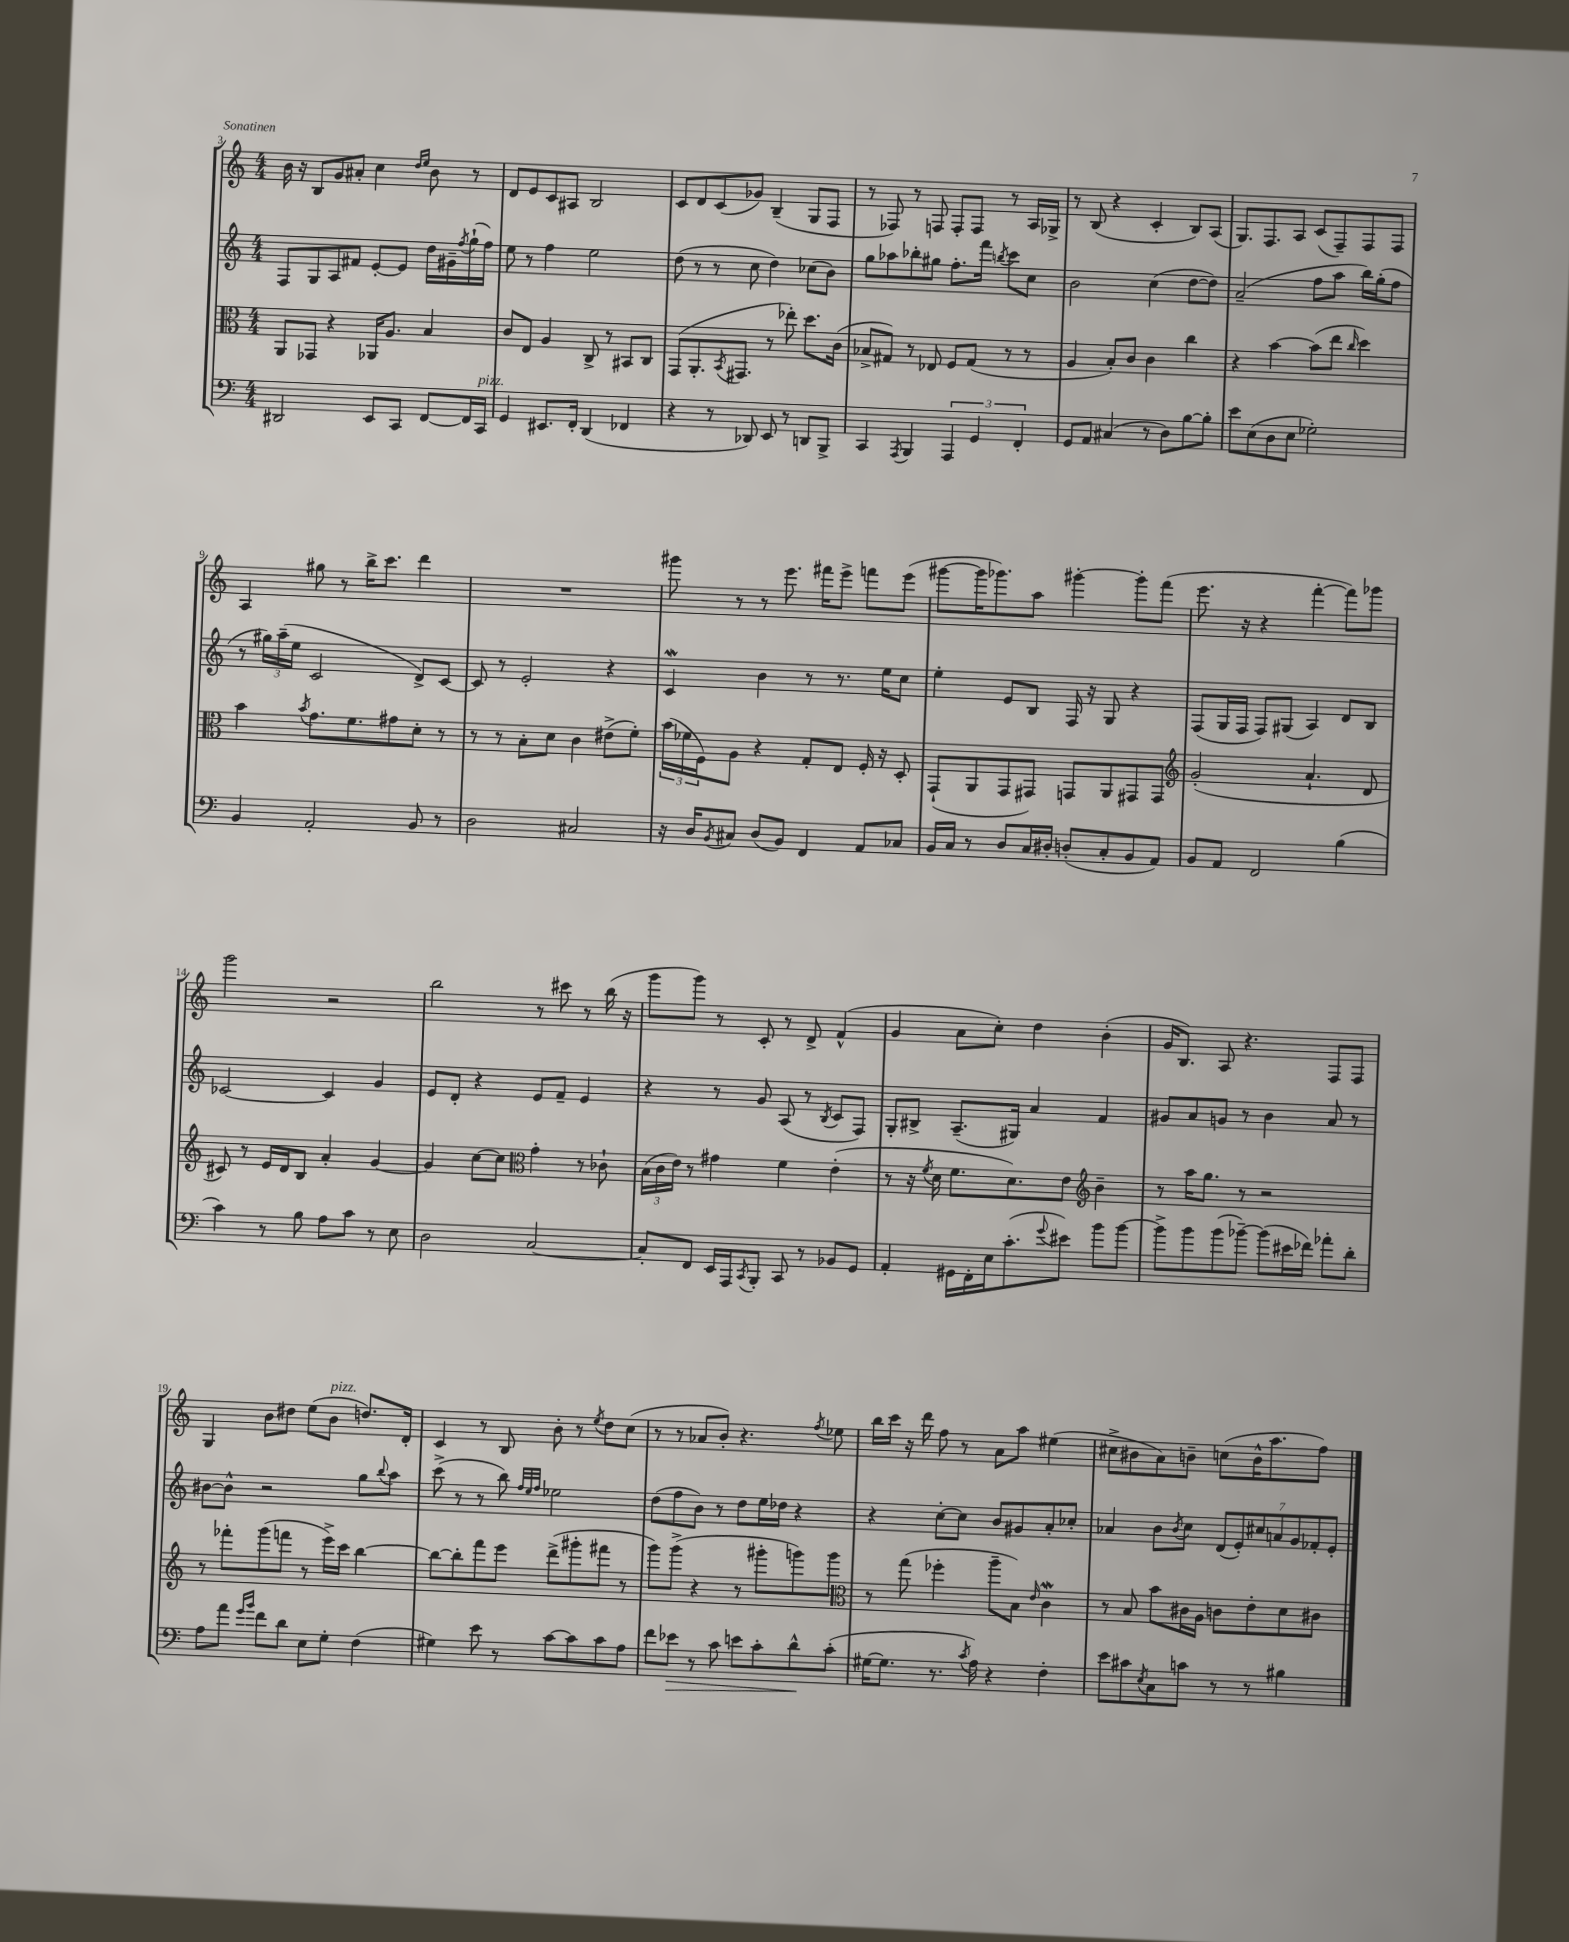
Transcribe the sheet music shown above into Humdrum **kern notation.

**kern	**kern	**kern	**kern
*staff4	*staff3	*staff2	*staff1
*clefF4	*clefC3	*clefG2	*clefG2
*k[]	*k[]	*k[]	*k[]
*M4/4	*M4/4	*M4/4	*M4/4
2DD#	8AA	8F	16b
.	.	.	16r
.	8GG-	8G	8B
.	4r	8A	8g
.	.	8f#	8a#'
8EE	16AA-	[8e'	4cc
.	8.A	.	.
8CC	.	8e]	.
.	.	.	16qqdd
.	.	.	16qqee
[8FF	4B	16dd	8b
.	.	16g#~	.
.	.	8qff	.
16FF]	.	(16gg`	8r
16CC	.	16ff)	.
=	=	=	=
4GG	8c	8ee	8d
.	8E	8r	8e
8.EE#	4A	4ff	8c
.	.	.	8A#
16FF'	.	.	.
(4DD	8C^	2ee	2B
.	8r	.	.
4FF-	8BB#	.	.
.	8C	.	.
=	=	=	=
4r	(8GG	(8dd	8c
.	8.AA'	8r	8d
8r	.	8r	(8c
.	8qBB	.	.
.	8.GG#	.	.
8DD-)	.	8cc	8g-)
8EE	8r	4dd)	(4B~
8r	8ee-')	.	.
8DD	8.dd	(8cc-	8G
8BBB^	.	8b)	8F
.	(16c	.	.
=	=	=	=
4CC	8B-^	8gg	8r
.	8G#)	8aa-	8F-)
8qAAA	.	.	.
4BBB	8r	8bb-'	8r
.	8E-	8gg#	8F
6AAA	8F	8.ff'	8F'
.	(8G#	.	8F
6GG	.	.	.
.	.	16fff	.
.	.	8qbb	.
.	8r	8ccc	8r
6FF'	.	.	.
.	8r	8cc	16A
.	.	.	16G-^
=	=	=	=
8GG	4A	2b	8r
8AA	.	.	(8B
(4C#	8B')	.	4r
.	8c	.	.
8r	4c	(4cc	4c'
8D)	.	.	.
[8B	4cc	[8dd	8B)
8B']	.	8dd])	(8A
=	=	=	=
8e	4r	(2a~	8.G)
(8E	.	.	.
.	.	.	8.F
8D	[4b	.	.
8E	.	.	8A
2G-')	(8b]	8ff	(8c
.	8ee	8aa	8F~)
.	16qqcc	.	.
.	4dd)	16bb)	8F
.	.	(16gg'	.
.	.	8ff	8F
=	=	=	=
4BB	4b	8r	4A
.	.	24gg#)	.
.	.	(24aa~	.
.	.	24ee	.
.	8qb	.	.
2AA'	8.g	2c	8gg#
.	.	.	8r
.	8.f	.	.
.	.	.	16bb^
.	.	.	8.ccc
.	8g#	.	.
8BB	8d'	8d^)	4ddd
8r	8r	[8c	.
=	=	=	=
2D	8r	8c]	1r
.	8r	8r	.
.	8B'	2e'	.
.	8d	.	.
2C#	4c	.	.
.	(8e#^	4r	.
.	8f')	.	.
=	=	=	=
16r	(24b	4c	8ggg#
.	24f-	.	.
16D	.	.	.
.	24F)	.	.
8qBB	.	.	.
8C#	8A	.	8r
(8D	4r	4b	8r
8BB)	.	.	8.eee
4FF	8G'	8r	.
.	.	.	16fff#
.	8E	8.r	8eee^
8AA	16F'	.	8fff
.	16r	16ee	.
8C-	8D'	8cc	(8eee
=	=	=	=
16BB	(8GG`	4ee'	[8ggg#
16C	.	.	.
8r	8AA	.	16ggg#]
.	.	.	8.ggg-)
8D	8GG	8e	.
16C	8GG#)	8B	8aa
16D#'	.	.	.
(8D'	8GG	16F	[4ggg#'
.	.	16r	.
8C'	8AA	8G	.
8BB	8GG#	4r	8ggg#']
8AA)	8GG#	.	(8fff
=	=	=	=
*	*clefG2	*	*
8BB	(2g'	(8F	8.eee
8AA	.	16G	.
.	.	16F	16r
2FF	.	8F)	4r
.	.	(8G#	.
.	4.a`	4A)	[4fff'
(4B	.	8d	8fff])
.	8d	8B	8ggg-
=	=	=	=
4c)	8c#)	[2c-	2ggg
.	8r	.	.
8r	16e	.	.
.	16d	.	.
8B	8B	.	.
8A	4a'	4c-]	2r
8c	.	.	.
8r	[4g	4g	.
8E	.	.	.
=	=	=	=
2D	4g]	8e	2bb
.	.	8d'	.
.	[8cc	4r	.
.	8cc]	.	.
*	*clefC3	*	*
[2C	4g'	8e	8r
.	.	8f~	8ccc#
.	8r	4e	8r
.	8c-`	.	(16bb
.	.	.	16r
=	=	=	=
8C']	(24B	4r	8ggg
.	24c	.	.
.	24e)	.	.
8FF	8r	.	8ggg)
16EE	4g#	8r	8r
16AAA	.	.	.
8qCC	.	.	.
8BBB'	.	8g	8c'
8CC	4f	(8A	8r
8r	.	8r	8d^
.	.	8qB	.
8BB-	(4e'	8c	(4f^^
8GG	.	8F)	.
=	=	=	=
4AA'	8r	8G'	4g
.	16r	8B#^	.
.	8qf	.	.
.	16d	.	.
16GG#	8.f	(8.A~	8a
16FF'	.	.	.
16E	.	.	8cc')
(8.c'	8.d)	16G#)	.
.	.	4a	4dd
8qqg	.	.	.
8e#)	8e	.	.
*	*clefG2	*	*
8b	4b~	4f	(4b'
[8b	.	.	.
=	=	=	=
8b^]	8r	8g#	16g
.	.	.	8.B)
8b	16aa	8a	.
.	8.gg	.	.
(8b	.	8g	8A
[8b-~)	8r	8r	4.r
(8b-]	2r	4b	.
16e#	.	.	.
16f-)	.	.	.
8a-'	.	8a	8F
8d'	.	8r	8F
=	=	=	=
8A	8r	[8b#	4G
8a	8fff-'	8b#^^]	.
16qqg	.	.	.
16qqb	.	.	.
8f	(8ggg	2r	8b
8d	8fff	.	8dd#
8E	8r	.	(8ee
8G'	16eee^)	.	8b
.	16ccc	.	.
(4F	[4bb	8gg	8.dd)
.	.	8qqbb	.
.	.	8aa	.
.	.	.	16d'
=	=	=	=
4G#)	8bb_	(8ccc^	4c
.	8bb']	8r	.
8e	8fff	8r	8r
8r	8eee	8bb)	8B
.	.	32qqff	.
.	.	32qqee	.
.	.	32qqff	.
[8c	(8ddd^	2ee-	8b'
8c]	8ggg#'	.	8r
.	.	.	8qee
8c	8fff#	.	8dd
8A	8r	.	(8cc
=	=	=	=
8f	8ggg)	(8dd	8r
8e-	(8ggg^	8ff	8r
8r	4r	8b)	8a-
8c	.	8r	8b')
8e	8r	8dd	4.r
8c'	8ggg#'	16ee	.
.	.	16dd-	.
8d^^	8ggg)	4r	.
.	.	.	8qff
(8c'	8ggg	.	8ee-
=	=	=	=
*	*clefC3	*	*
[16G#	8r	4r	16bb
8.G#]	.	.	16ccc
.	(8gg	.	16r
.	.	.	16ddd
8.r	4ff-'	[8cc'	8ff
.	.	8cc]	8r
8qc	.	.	.
16A)	.	.	.
4r	8aa~	8b	8a
.	8B)	8g#	8aa
.	16qqe	.	.
4F'	4c	8a'	(4ee#
.	.	8cc-'	.
=	=	=	=
8e	8r	4a-	8cc#^
8c#	8B	.	8b#
8qE	.	.	.
8C	8b	8b	8a)
.	.	8qb	.
8c	16c#	8cc	8b~
.	16A	.	.
8r	8c	(14d	(8cc
.	.	14e')	.
8r	8e'	.	16b^^
.	.	14cc#	.
.	.	.	8.aa
.	.	14a	.
4B#	8d	.	.
.	.	14g	.
.	.	14f-'	.
.	8c#	.	8ff)
.	.	14e'	.
==	==	==	==
*-	*-	*-	*-
